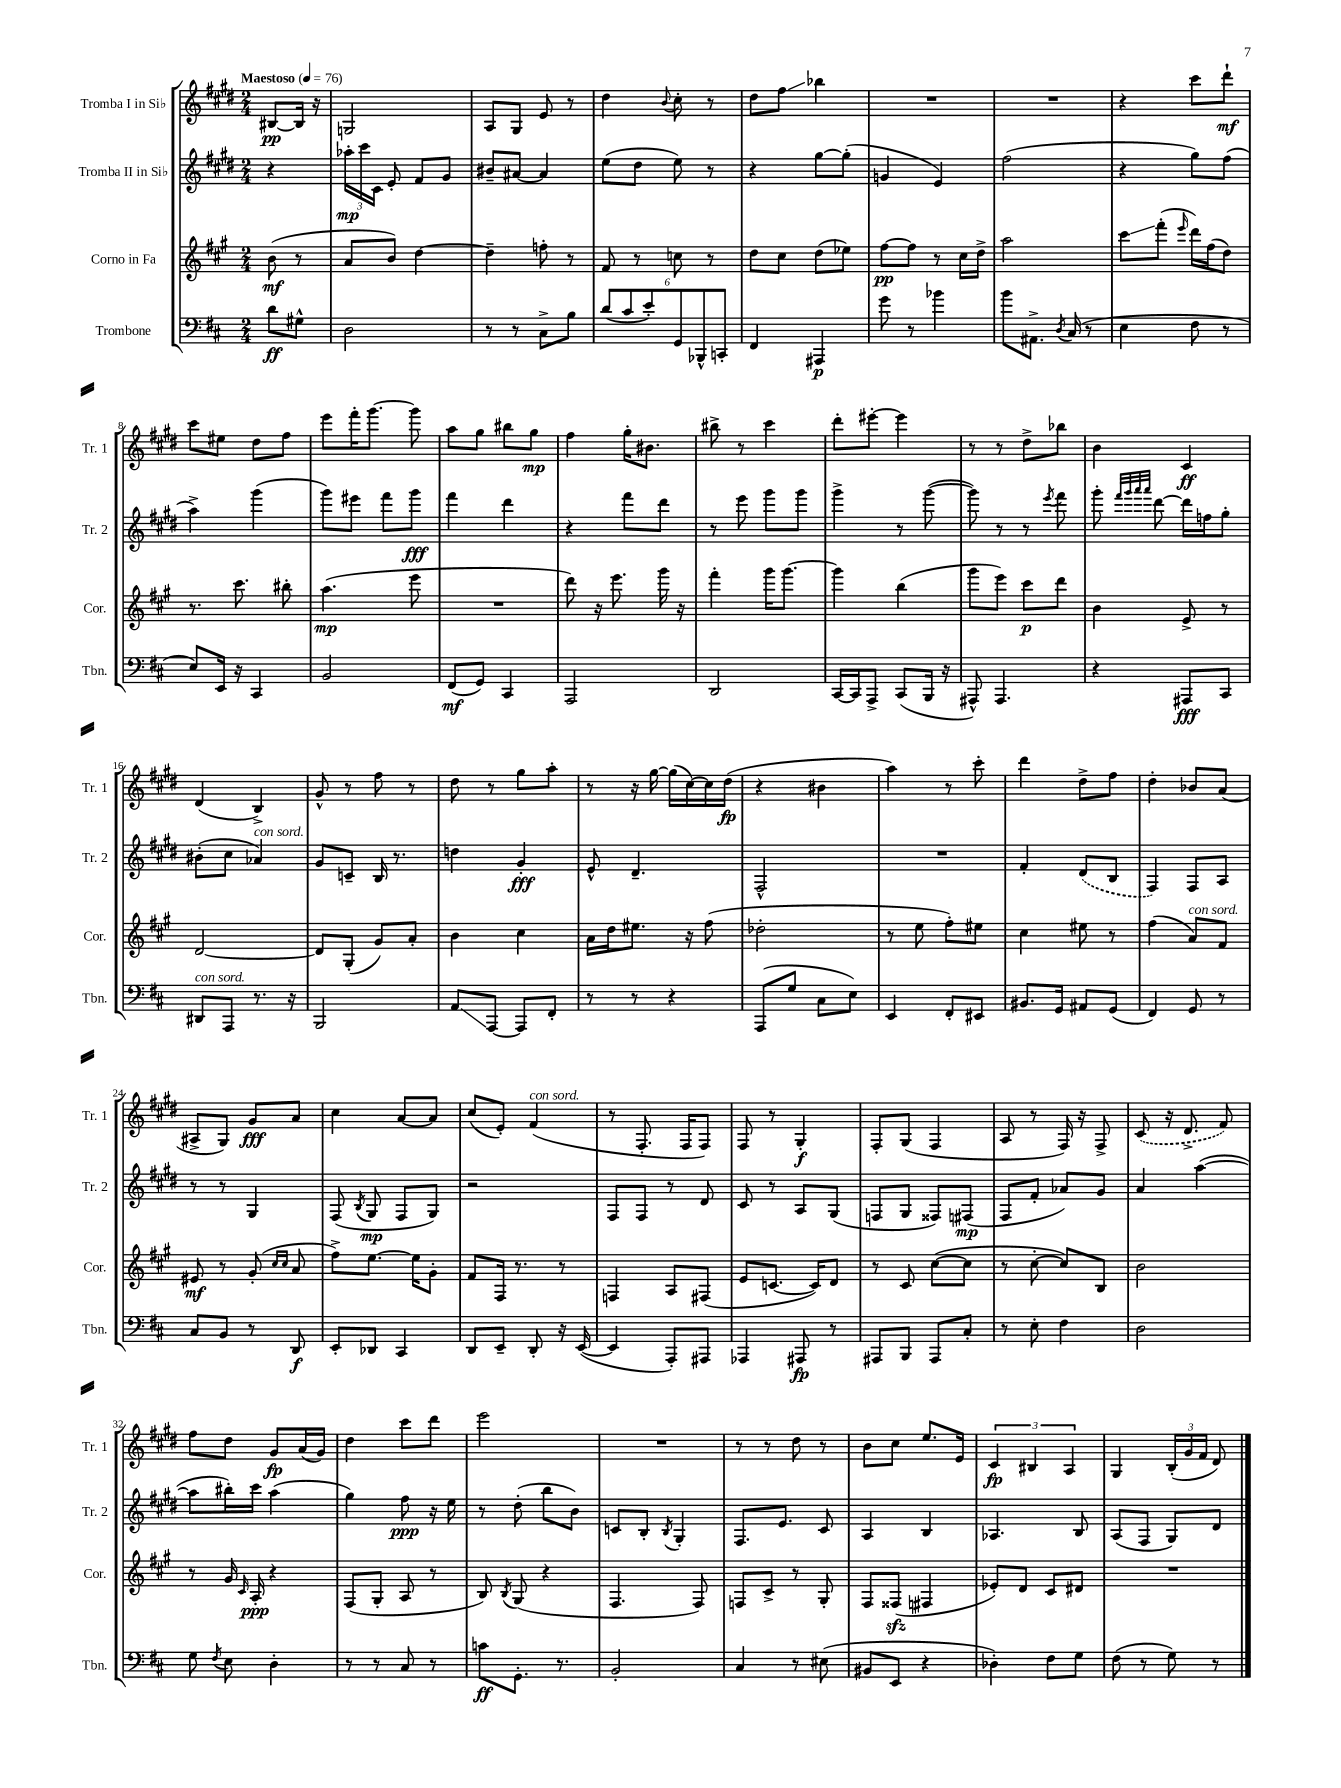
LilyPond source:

<<
\new StaffGroup <<
\new Staff = "s0" \with { instrumentName = "Tromba I in Sib" shortInstrumentName = "Tr. 1" } {
    \clef treble \key e \major \numericTimeSignature \time 2/4 \partial 4 \tempo "Maestoso" 4 = 76
    \autoBeamOff bis8[~\pp bis16] r16 |
    g2 |
    a8[ gis8] e'8 r8 |
    dis''4 \appoggiatura { b'8 } cis''8-. r8 |
    dis''8[ fis''8]\glissando bes''4 |
    R2 |
    R2 |
    r4 cis'''8[ dis'''8]-!\mf |
    cis'''8[ eis''8] dis''8[ fis''8] |
    e'''8[ fis'''16-. gis'''8.]~ gis'''8 |
    a''8[ gis''8] bis''8[ gis''8]\mp |
    fis''4 gis''16[-. bis'8.] |
    bis''8-> r8 cis'''4 |
    dis'''8[-. eis'''8]~-. eis'''4 |
    r8 r8 dis''8[-> bes''8] |
    b'4 cis'4\ff |
    dis'4( b4->) |
    gis'8-^ r8 fis''8 r8 |
    dis''8 r8 gis''8[ a''8]-. |
    r8 r16 gis''16~ gis''16[( cis''16~) cis''16 dis''16]\fp( |
    r4 bis'4 |
    a''4) r8 cis'''8-. |
    dis'''4 dis''8[-> fis''8] |
    dis''4-. bes'8[ a'8]( |
    ais8[-> gis8]) gis'8[\fff a'8] |
    cis''4 a'8[~ a'8] |
    cis''8[( e'8]-.) fis'4^\markup { \italic "con sord." }( |
    r8 fis8.-. fis16[ fis8]) |
    fis8 r8 gis4-.\f |
    fis8[-. gis8]( fis4 |
    a8 r8 fis16) r16 fis8-> |
    \once \slurDashed cis'8( r16 dis'8.-> fis'8) |
    fis''8[ dis''8] gis'8[\fp a'16( gis'16]) |
    dis''4 cis'''8[ dis'''8] |
    e'''2 |
    R2 |
    r8 r8 dis''8 r8 |
    b'8[ cis''8] e''8.[ e'16] |
    \tuplet 3/2 { cis'4\fp bis4 a4 } |
    gis4 \tuplet 3/2 { b16[-.( gis'16 fis'16] } dis'8) \bar "|." |
}
\new Staff = "s1" \with { instrumentName = "Tromba II in Sib" shortInstrumentName = "Tr. 2" } {
    \clef treble \key e \major \numericTimeSignature \time 2/4 \partial 4
    \autoBeamOff r4 |
    \tuplet 3/2 { aes''16[-.\mp cis'''16 cis'16] } e'8-. fis'8[ gis'8] |
    bis'8[-- ais'8]~ ais'4 |
    e''8[( dis''8] e''8) r8 |
    r4 gis''8[~ gis''8]-.( |
    g'4 e'4) |
    fis''2( |
    r4 gis''8[) fis''8]( |
    a''4->) gis'''4( |
    gis'''8[) eis'''8] fis'''8[ gis'''8]\fff |
    fis'''4 dis'''4 |
    r4 fis'''8[ dis'''8] |
    r8 e'''8 gis'''8[ gis'''8] |
    gis'''4-> r8 gis'''8~( |
    gis'''8) r8 r8 \acciaccatura { e'''8 } fis'''8 |
    gis'''8-. \grace { fis'''32[ gis'''32 a'''32 a'''32] } dis'''8~ dis'''16[ f''16 gis''8]-. |
    bis'8[-.( cis''8] aes'4^\markup { \italic "con sord." }) |
    gis'8[ c'8]-- b16 r8. |
    d''4 gis'4-.\fff |
    e'8-^ dis'4.-- |
    fis2-^ |
    R2 |
    fis'4-. \once \slurDashed dis'8[( b8] |
    fis4) fis8[ a8] |
    r8 r8 gis4 |
    fis8( \acciaccatura { b8 } gis8\mp fis8[ gis8]) |
    r2 |
    fis8[ fis8] r8 dis'8 |
    cis'8 r8 a8[ gis8]( |
    f8[ gis8] fisis8[) fis8]\mp( |
    fis8[ fis'8]-. aes'8[) gis'8] |
    a'4 a''4~( |
    a''8[ bis''16-.) cis'''16] a''4( |
    gis''4) fis''8\ppp r16 e''16 |
    r8 dis''8-.( b''8[ b'8]) |
    c'8[ b8]-. \acciaccatura { b8 } gis4-. |
    fis8.[ e'8.] cis'8 |
    a4 b4 |
    aes4. b8 |
    a8[( fis8] gis8[) dis'8] \bar "|." |
}
\new Staff = "s2" \with { instrumentName = "Corno in Fa" shortInstrumentName = "Cor." } {
    \clef treble \key a \major \numericTimeSignature \time 2/4 \partial 4
    \autoBeamOff b'8\mf( r8 |
    a'8[ b'8]) d''4~ |
    d''4-- f''8-. r8 |
    fis'8 r8 c''8 r8 |
    d''8[ cis''8] d''8[( ees''8]) |
    fis''8[~\pp fis''8] r8 cis''16[ d''16]-> |
    a''2 |
    cis'''8[\glissando fis'''8]-.( \grace { e'''16 } d'''16[) fis''16( d''8]) |
    r8. cis'''8. bis''8-. |
    a''4.\mp( e'''8 |
    R2 |
    d'''8) r16 e'''8. gis'''16 r16 |
    fis'''4-. gis'''16[ gis'''8.]~ |
    gis'''4 b''4( |
    gis'''8[ e'''8]) cis'''8[\p d'''8] |
    b'4 e'8-> r8 |
    d'2~ |
    d'8[ gis8]-.( gis'8[) a'8]-. |
    b'4 cis''4 |
    a'16[ d''16 eis''8.] r16 fis''8( |
    des''2-. |
    r8 e''8 fis''8[-.) eis''8] |
    cis''4 eis''8 r8 |
    fis''4( a'8[^\markup { \italic "con sord." }) fis'8] |
    eis'8\mf r8 gis'8-.( \grace { cis''16[ cis''16] } a'8 |
    fis''8[->) e''8.]~ e''16[ gis'8]-. |
    fis'8[ fis16] r8. r8 |
    f4 a8[ fis8]( |
    e'8[ c'8.]~ c'16[) d'8] |
    r8 cis'8 cis''8[~( cis''8] |
    r8 cis''8~-. cis''8[) b8] |
    b'2 |
    r8 gis'16 \grace { cis'16 } a16-.\ppp r4 |
    fis8[( gis8]-. a8 r8 |
    b8) \acciaccatura { b8 } gis8( r4 |
    fis4. fis8) |
    f8[ cis'8]-> r8 gis8-. |
    fis8[ fisis8]\sfz( fis4 |
    ees'8[-.) d'8] cis'8[ dis'8] |
    R2 \bar "|." |
}
\new Staff = "s3" \with { instrumentName = "Trombone" shortInstrumentName = "Tbn." } {
    \clef bass \key d \major \numericTimeSignature \time 2/4 \partial 4
    \autoBeamOff d'8[\ff gis8]-^ |
    d2 |
    r8 r8 cis8[-> b8] |
    \tuplet 6/4 { d'8[( cis'8 e'8-.) g,8 bes,,8-^ c,8]-. } |
    fis,4 ais,,4\p |
    g'8 r8 bes'4 |
    b'8[ ais,8.]-> \acciaccatura { d8 } cis16( r8 |
    e4 fis8 r8 |
    e8[) e,16] r16 cis,4 |
    b,2 |
    fis,8[\mf( g,8]) cis,4 |
    a,,2 |
    d,2 |
    cis,16[~ cis,16 a,,8]-> cis,8[( b,,16] r16 |
    ais,,8-^) ais,,4. |
    r4 ais,,8[\fff cis,8] |
    dis,8[^\markup { \italic "con sord." } a,,8] r8. r16 |
    b,,2 |
    a,8[\glissando a,,8]~ a,,8[ fis,8]-. |
    r8 r8 r4 |
    a,,8[( g8] cis8[ e8]) |
    e,4 fis,8[-. eis,8] |
    bis,8.[ g,16] ais,8[ g,8]( |
    fis,4) g,8 r8 |
    cis8[ b,8] r8 d,8\f |
    e,8[-. des,8] cis,4 |
    d,8[ e,8]-- d,8-. r16 e,16~( |
    e,4 a,,8[-.) ais,,8] |
    aes,,4 ais,,8\fp r8 |
    ais,,8[ b,,8] ais,,8[ cis8]-. |
    r8 e8-. fis4 |
    d2 |
    g8 \acciaccatura { fis8 } e8 d4-. |
    r8 r8 cis8 r8 |
    c'8[\ff g,8.]-. r8. |
    b,2-. |
    cis4 r8 eis8( |
    bis,8[ e,8] r4 |
    des4-.) fis8[ g8] |
    fis8( r8 g8) r8 \bar "|." |
}
>>
>>
